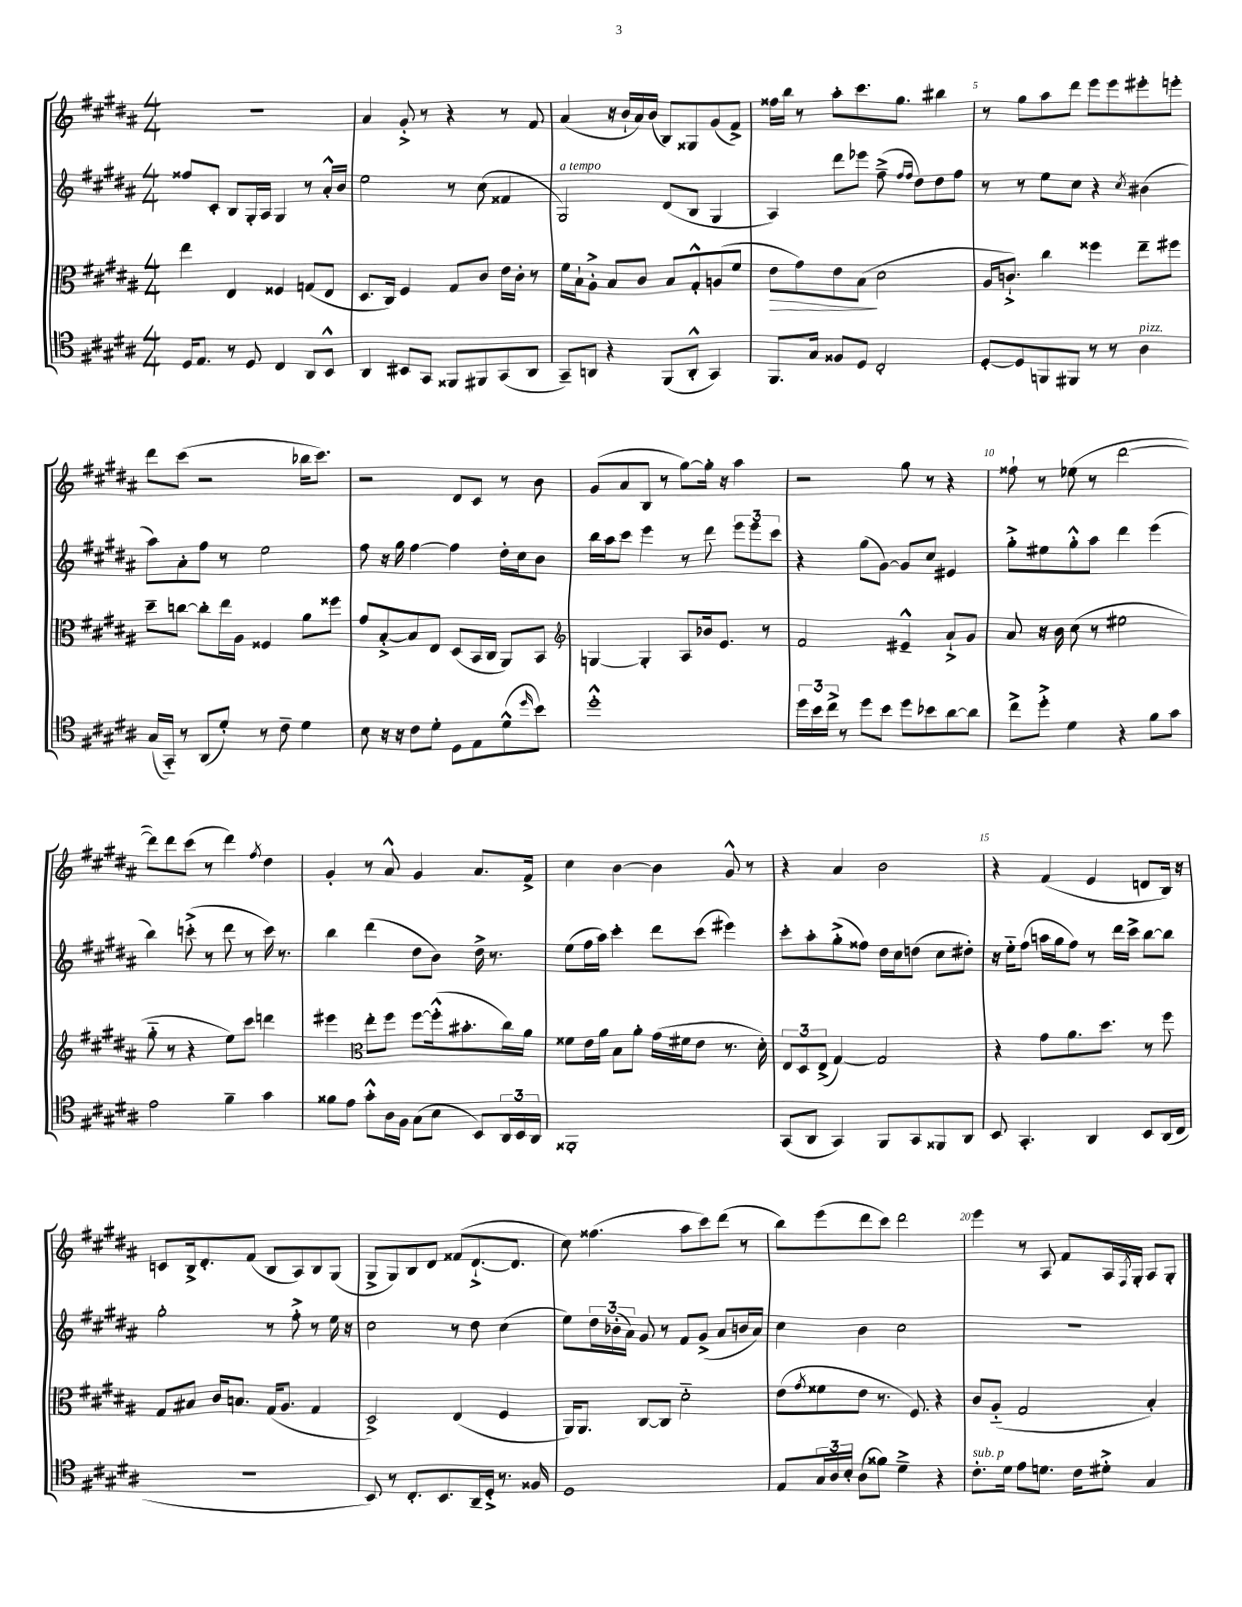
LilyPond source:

<<
\new StaffGroup <<
\new Staff = "s0" {
    \clef treble \key b \major \numericTimeSignature \time 4/4
    R1 |
    ais'4 gis'8-.-> r8 r4 r8 fis'8 |
    ais'4( r16 b'16-! ais'16) b'16( b8) gisis8 gis'8( fis'8->) |
    fisis''16 b''16 r8 ais''8-. cis'''8. gis''8. bis''4 |
    r8 gis''8 ais''8 dis'''8 e'''8 e'''8 eis'''8-. e'''8-. |
    dis'''8 cis'''8( r2 bes''16 cis'''8.) |
    r2 dis'8 cis'8 r8 b'8 |
    gis'8( ais'8 b8 r8 gis''8~) gis''16-. r16 ais''4 |
    r2 gis''8 r8 r4 |
    fisis''8-! r8 ees''8( r8 dis'''2~ |
    dis'''8) dis'''8 cis'''8( r8 dis'''4) \acciaccatura { fis''8 } dis''4 |
    gis'4-. r8 ais'8-^ gis'4 ais'8. fis'16-> |
    cis''4 b'4~ b'4 gis'8-^ r8 |
    r4 ais'4 b'2 |
    r4 fis'4( e'4 d'8 b16) r16 |
    c'8 b16-> dis'8.-. fis'8( b8 ais8) b8 gis8( |
    gis8-> gis8) b8 dis'8 fisis'8( dis'8.~-!-> dis'8. |
    cis''8) fisis''4.( ais''8 cis'''8) dis'''8( r8 |
    b''8) e'''8( dis'''8 cis'''8) dis'''2 |
    e'''4 r8 ais8 fis'8 ais16 \acciaccatura { fis8 } gis16-. ais8 gis8-. \bar "|." |
}
\new Staff = "s1" {
    \clef treble \key b \major \numericTimeSignature \time 4/4
    fisis''8 cis'8-. b8 gis16-. ais16 gis4 r8 ais'16-.-^ b'16 |
    e''2 r8 cis''8( fisis'4 |
    gis2^\markup { \italic "a tempo" }) dis'8( b8 gis4 |
    ais4) dis'''8 ees'''8 fis''8--->( \grace { fis''16 fis''16 } dis''8) dis''8 fis''8 |
    r8 r8 e''8 cis''8 r4 \acciaccatura { cis''8 } bis'4( |
    ais''8) ais'8-. fis''8 r8 e''2 |
    fis''8 r16 gis''16 fis''4~ fis''4 dis''16-. cis''16 b'8 |
    b''16 ais''16 cis'''8 e'''4 r8 dis'''8 \tuplet 3/2 { e'''8 e'''8 cis'''8 } |
    r4 gis''8( gis'8~) gis'8 cis''8 eis'4 |
    gis''8-.-> eis''8 gis''8-.-^ ais''8 dis'''4 e'''4( |
    b''4) c'''8-.->( r8 dis'''8 r8 c'''16) r8. |
    b''4 dis'''4( dis''8 b'8) dis''16-> r8. |
    e''8( fis''16 ais''16) cis'''4-. dis'''8 cis'''8( eis'''4) |
    cis'''8-. ais''8-. gis''8-.->( fisis''8) dis''16 cis''16 d''8( cis''8 dis''8-.) |
    r16 e''16-_ fis''8( a''16 gis''16 fis''8) r8 dis'''16 cis'''16-> b''8~ b''8 |
    gis''2-. r8 fis''8-.-> r8 e''16 r16 |
    cis''2 r8 dis''8 cis''4( |
    e''8) \tuplet 3/2 { dis''16 bes'16-.( ais'16) } gis'8 r8 fis'8 gis'8->( ais'8 b'16 ais'16) |
    cis''4 b'4 cis''2 |
    r1 \bar "|." |
}
\new Staff = "s2" {
    \clef alto \key b \major \numericTimeSignature \time 4/4
    e''4 e4 fisis4 g8( e8 |
    dis8. cis16) fis4 gis8 cis'8 e'16 cis'16-. r8 |
    fis'16 b16-! ais8-.-> b8 cis'8 b8 gis8-.-^ a8( fis'8 |
    e'8\> gis'8) e'8 b8\!( dis'2 |
    ais16 c'8.-!->) cis''4 fisis''4 e''8-- fis''8 |
    dis''8-- c''8~ c''8-. e''16 ais16 fisis4 ais'8 fisis''8 |
    gis'8 b8~-.-> b8 e8 dis8( b,16 cis16 ais,8) b,8 |
    \clef treble g4~ g4-. ais8 bes'16 e'8. r8 |
    fis'2 eis'4---^ ais'8-!-> gis'8 |
    ais'8 r16 b'16 cis''8( r8 eis''2 |
    gis''8-_ r8 r4 e''8) cis'''8 d'''4 |
    eis'''4 \clef alto e''8-. fis''8 fis''8~ fis''16-.-^( bis'8.-. cis''16) ais'16 |
    fisis'8 e'16 ais'16 b8 ais'8-. gis'16( fis'16 e'8 r8. dis'16-.) |
    \tuplet 3/2 { e8 dis8 e8->( } gis4~) gis2 |
    r4 gis'8 ais'8. dis''8. r8 fis''8 |
    gis8 bis8 cis'16 b8. gis16( ais8. gis4 |
    dis2->) e4( fis4 |
    ais,16) ais,8. cis8~ cis8 dis'2-_ |
    e'8( \acciaccatura { gis'8 } fisis'8 e'8 r8. fis8.) r4 |
    cis'8 ais8-_( gis2 b4-.) \bar "|." |
}
\new Staff = "s3" {
    \clef tenor \key b \major \numericTimeSignature \time 4/4
    dis16 e8. r8 dis8 cis4 ais,8 b,8-^ |
    ais,4 bis,8 gis,8 fisis,8 fis,8 gis,8( ais,8 |
    gis,8--) a,8 r4 fis,8( a,8-.-^ gis,4) |
    fis,8. gis16 fisis8 dis8 cis2-. |
    dis8~-. dis8 f,8 fis,8 r8 r8 ais4^\markup { \italic "pizz." } |
    gis16( gis,16-_) r8 ais,8( dis'8-.) r8 cis'8-- dis'4 |
    b8 r16 r16 cis'8 dis'8-. dis8 e8 dis'8-^( \grace { dis''16 } b'8) |
    dis''1-.-^ |
    \tuplet 3/2 { dis''16 b'16 cis''16-> } r8 dis''8 b'8 dis''8 bes'8 ais'8~ ais'8 |
    cis''8-> dis''8-.-> dis'4 r4 fis'8 gis'8 |
    e'2 fis'4-- gis'4 |
    fisis'8 e'8 gis'8-.-^ ais16 fis16 gis8( b8 b,8) \tuplet 3/2 { ais,16 b,16 ais,16 } |
    fisis,1-. |
    gis,8( ais,8 gis,4) fis,8 gis,8 fisis,8 ais,8 |
    b,8 gis,4.-. ais,4 b,8 ais,16( cis16 |
    R1 |
    b,8) r8 cis8.-. b,8. ais,16-- dis16-.-> r8. fisis16 |
    dis1 |
    e8 \tuplet 3/2 { gis16 ais16 b16-. } ais8( fisis'8) dis'4---> r4 |
    cis'8.-.^\markup { \italic "sub. p" } dis'16 e'8 d'8. cis'16 dis'8-.-> gis4 \bar "|." |
}
>>
>>
\layout { \context { \Score \override BarNumber.break-visibility = ##(#f #t #t) barNumberVisibility = #(every-nth-bar-number-visible 5) } }
